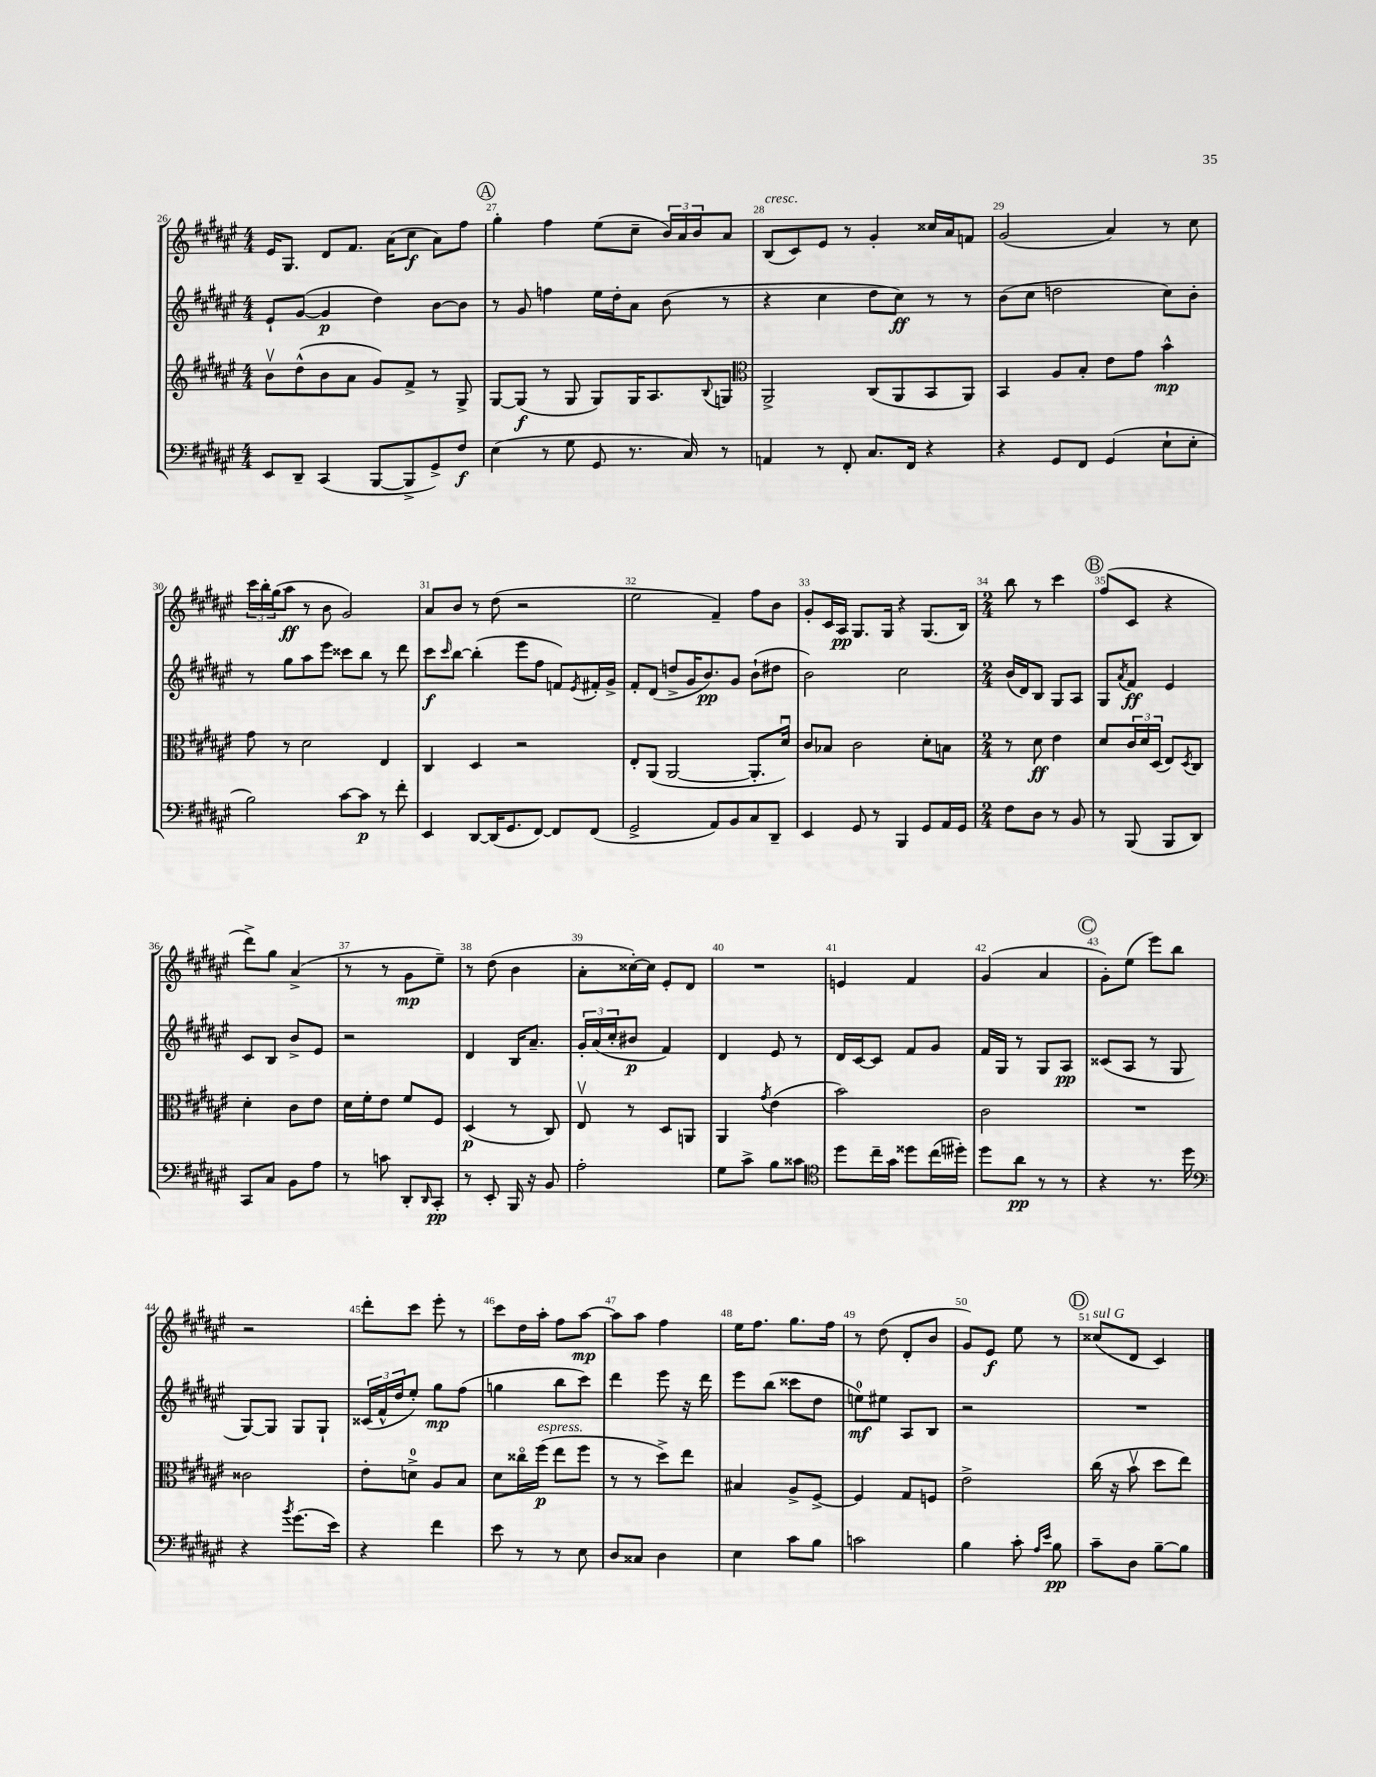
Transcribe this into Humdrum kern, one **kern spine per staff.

**kern	**kern	**kern	**kern
*staff4	*staff3	*staff2	*staff1
*clefF4	*clefG2	*clefG2	*clefG2
*k[f#c#g#d#a#e#]	*k[f#c#g#d#a#e#]	*k[f#c#g#d#a#e#]	*k[f#c#g#d#a#e#]
*M4/4	*M4/4	*M4/4	*M4/4
8EE#/L	8bv\L	8e#`/L	16e#/LK
.	.	.	8.G#/J
8DD#~/J	(8dd#^^\	([8g#/J	.
(4CC#/	8b\	4g#/]	8d#/L
.	8a#\J	.	8.f#/J
[8BBB/L	8g#/L)	4dd#\)	.
.	.	.	(16a#\LK
8BBB^/]	8f#^/J	.	8cc#\J
8GG#^/)	8r	[8b\L	8a#\L)
8F#/J	8G#^/	8b\]J	8ff#\J
=	=	=	=
(4E#\	[8G#/L	8r	4gg#'\
.	(8G#/]J	8g#/	.
8r	8r	4ff\	4ff#\
8G#\	8G#/	.	.
8GG#/	8G#/L)	16ee#\LL	(8ee#\L
.	.	16dd#'\J	.
8.r	16G#/K	8a#\J	8cc#~\J
.	8.A#/	.	.
.	.	(8b\	24b/LL)
.	.	.	24a#/
16C#/)	.	.	.
.	.	.	24b/J
.	8qqB/	.	.
8r	8G/J	8r	8a#/J
=	=	=	=
*	*clefC3	*	*
4AA/	2AA#^/	4r	(8B/L
.	.	.	8c#/)
8r	.	4cc#\	8e#/J
8FF#'/	.	.	8r
8.C#/L	(8C#/L	8dd#\L	4g#'/
.	8AA#/	8cc#\J)	.
16FF#/Jk	.	.	.
4r	8BB/	8r	16cc##/LL
.	.	.	16a#/J
.	8AA#/J)	8r	8f/J
=	=	=	=
4r	4BB/	(8b\L	(2g#/
.	.	8cc#\J	.
8GG#/L	8A#/L	2dd\	.
8FF#/J	8B'/J	.	.
(4GG#/	8e#\L	.	4a#/)
.	8g#\J	.	.
8E#`\L	4b^^\	8cc#\L)	8r
8E#'\J	.	8b'\J	8cc#\
=	=	=	=
2B\)	8g#\	8r	24ccc#\LL
.	.	.	24bb'\
.	.	.	(24gg#\J
.	8r	8gg#\L	8aa#\J
.	2d#\	8aa#\	8r
.	.	8eee#\J	8b\
[8c#\L	.	8ccc##\L	2g#/)
8c#\]J	.	8bb\J	.
8r	4E#/	8r	.
8f#'\	.	8ddd#\	.
=	=	=	=
4EE#/	4C#/	8ccc#\L	8a#/L
.	.	16qqccc#/	.
.	.	[8bb\J	8b/J
[8DD#/L	4D#/	(4bb'\]	8r
(16DD#/]K	.	.	(8dd#\
8.GG#/	.	.	.
.	2r	8eee#\L	2r
[8FF#/J)	.	8ff#\J	.
8FF#/]L	.	8f/L)	.
.	.	8qe#/	.
(8FF#/J	.	16f#'/L	.
.	.	16g#^/JJ	.
=	=	=	=
2GG#^/	8E#'/L	8f#'/L	2ee#\
.	(8AA#/J	(8d#/J	.
.	[2AA#/	8dd^/L	.
.	.	16g#/K	.
.	.	8.b/)	.
8AA#/L)	.	.	4f#~/)
8BB/	.	8g#/J	.
8C#/	8.AA#'/]L	(8b`\L	8ff#\L
8DD#~/J	.	8dd#\J	8b\J
.	16d#u/Jk)	.	.
=	=	=	=
4EE#/	8c#/L	2b\)	8g#'/L
.	8B-/J	.	16c#/L
.	.	.	16A#/JJ
8GG#/	2c#\	.	8.G#/L
8r	.	.	.
.	.	.	16G#/Jk
4BBB/	.	2cc#\	4r
8GG#/L	8d#'\L	.	(8.G#/L
16AA#/L	8B\J	.	.
16GG#/JJ	.	.	16B/Jk)
=	=	=	=
*M2/4	*M2/4	*M2/4	*M2/4
8F#\L	8r	(16b/LL	8bb\
.	.	16d#/J)	.
8D#\J	8d#\	8B/J	8r
8r	4e#\	8G#/L	4ccc#\
8BB/	.	8A#/J	.
=	=	=	=
8r	8d#/L	8G#/L	(8ff#/L
.	.	8qa#/	.
(8BBB/	24c#/L	8f#/J	8c#/J
.	24d#/	.	.
.	(24D#/JJ	.	.
8BBB/L	8E#/L)	4e#/	4r
.	8qD#/	.	.
8DD#/J)	8C#/J	.	.
=	=	=	=
8CC#/L	4d#'\	8c#/L	8ddd#^\L)
8C#/J	.	8B/J	8gg#\J
8BB\L	8c#\L	8b^/L	(4a#^/
8A#\J	8e#\J	8e#/J	.
=	=	=	=
8r	16d#\LL	2r	8r
.	16f#'\J	.	.
8c\	8e#\J	.	8r
8DD#'/L	8f#/L	.	8g#\L
16qqDD#/	.	.	.
8CC#'/J	8F#/J	.	8ee#~\J)
=	=	=	=
8r	(4D#/	4d#/	8r
8EE#'/	.	.	(8dd#\
16BBB/	8r	16B/LK	4b\
16r	.	8.a#~/J	.
8BB/	8C#/)	.	.
=	=	=	=
2A#'\	8E#v/	24g#'/LL	8a#'\L
.	.	(24a#/	.
.	.	24cc#'/J	.
.	8r	8b#/J	[16cc##'\L)
.	.	.	16cc##\]JJ
.	8D#/L	4f#/)	8e#'/L
.	8AA/J	.	8d#/J
=	=	=	=
8G#\L	4AA#/	4d#/	2r
8c#^\J	.	.	.
.	8qg#/	.	.
8B\L	(4e#\	8e#/	.
8c##\J	.	8r	.
=	=	=	=
*clefC4	*	*	*
8dd#\L	2b\)	16d#/LL	4e/
.	.	[16c#/J	.
16cc#~\L	.	8c#/]J	.
16g#\JJ	.	.	.
8dd##\L	.	8f#/L	4f#/
(16cc#\L	.	8g#/J	.
16dd#'\JJ)	.	.	.
=	=	=	=
8dd#\L	2c#\	16f#/LL	(4g#/
.	.	16G#/JJ	.
8a#\J	.	8r	.
8r	.	8G#/L	4a#/
8r	.	8A#/J	.
=	=	=	=
4r	2r	(8c##/L	8g#'\L)
.	.	8A#/J	(8ee#\J
8.r	.	8r	8eee#\L)
.	.	8G#/	8bb\J
16dd#\	.	.	.
=	=	=	=
*clefF4	*	*	*
4r	2c##\	[8G#/L)	2r
.	.	8G#/]J	.
8qb/	.	.	.
(8.g#\L	.	8G#/L	.
.	.	8G#`/J	.
16e#\Jk)	.	.	.
=	=	=	=
4r	8e#'\L	(24c##/LL	8ddd#'\L
.	.	24f#^^/	.
.	.	24dd#/J	.
.	8d^\J	8ee#'/J)	8ccc#\J
4f#\	8A#/L	8gg#\L	8eee#'\
.	8B/J	(8ff#\J	8r
=	=	=	=
8e#\	8d#\L	4gg\	8ccc#\L
8r	16cc##o\L	.	16dd#\L
.	(16ff#\JJ	.	16aa#'\JJ
8r	8ee#\L	8bb\L	8ff#\L
8E#\	8ff#\J	8ccc#\J)	[8aa#\J
=	=	=	=
8D#/L	8r	4ddd#\	8aa#\]L
8C##/J	8r	.	8aa#\J
4D#\	8dd#^\L)	8eee#\	4ff#\
.	8ee#\J	16r	.
.	.	16ddd#\	.
=	=	=	=
4E#\	4B#/	8eee#\L	16ee#\LK
.	.	.	8.ff#\J
.	.	(8bb\J	.
8c#\L	8A#^/L	8ccc##\L	8.gg#\L
8B\J	[8F#^/J	8dd#\J	.
.	.	.	16ff#\Jk
=	=	=	=
2c\	4F#/]	8ee\L)	8r
.	.	8ee#\J	(8dd#\
.	8G#/L	8A#/L	8d#'/L
.	8F/J	8B/J	8b/J
=	=	=	=
4B\	2e#^\	2r	8g#/L)
.	.	.	8e#/J
8c#'\	.	.	8ee#\
16qqA#/LL	.	.	.
16qqe#/JJ	.	.	.
8B\	.	.	8r
=	=	=	=
8c#~\L	(16cc#\	2r	(8cc##/L
.	16r	.	.
8D#\J	8bv\	.	8d#/J
[8B~\L	8dd#\L	.	4c#/)
8B\]J	8ee#\J)	.	.
==	==	==	==
*-	*-	*-	*-
